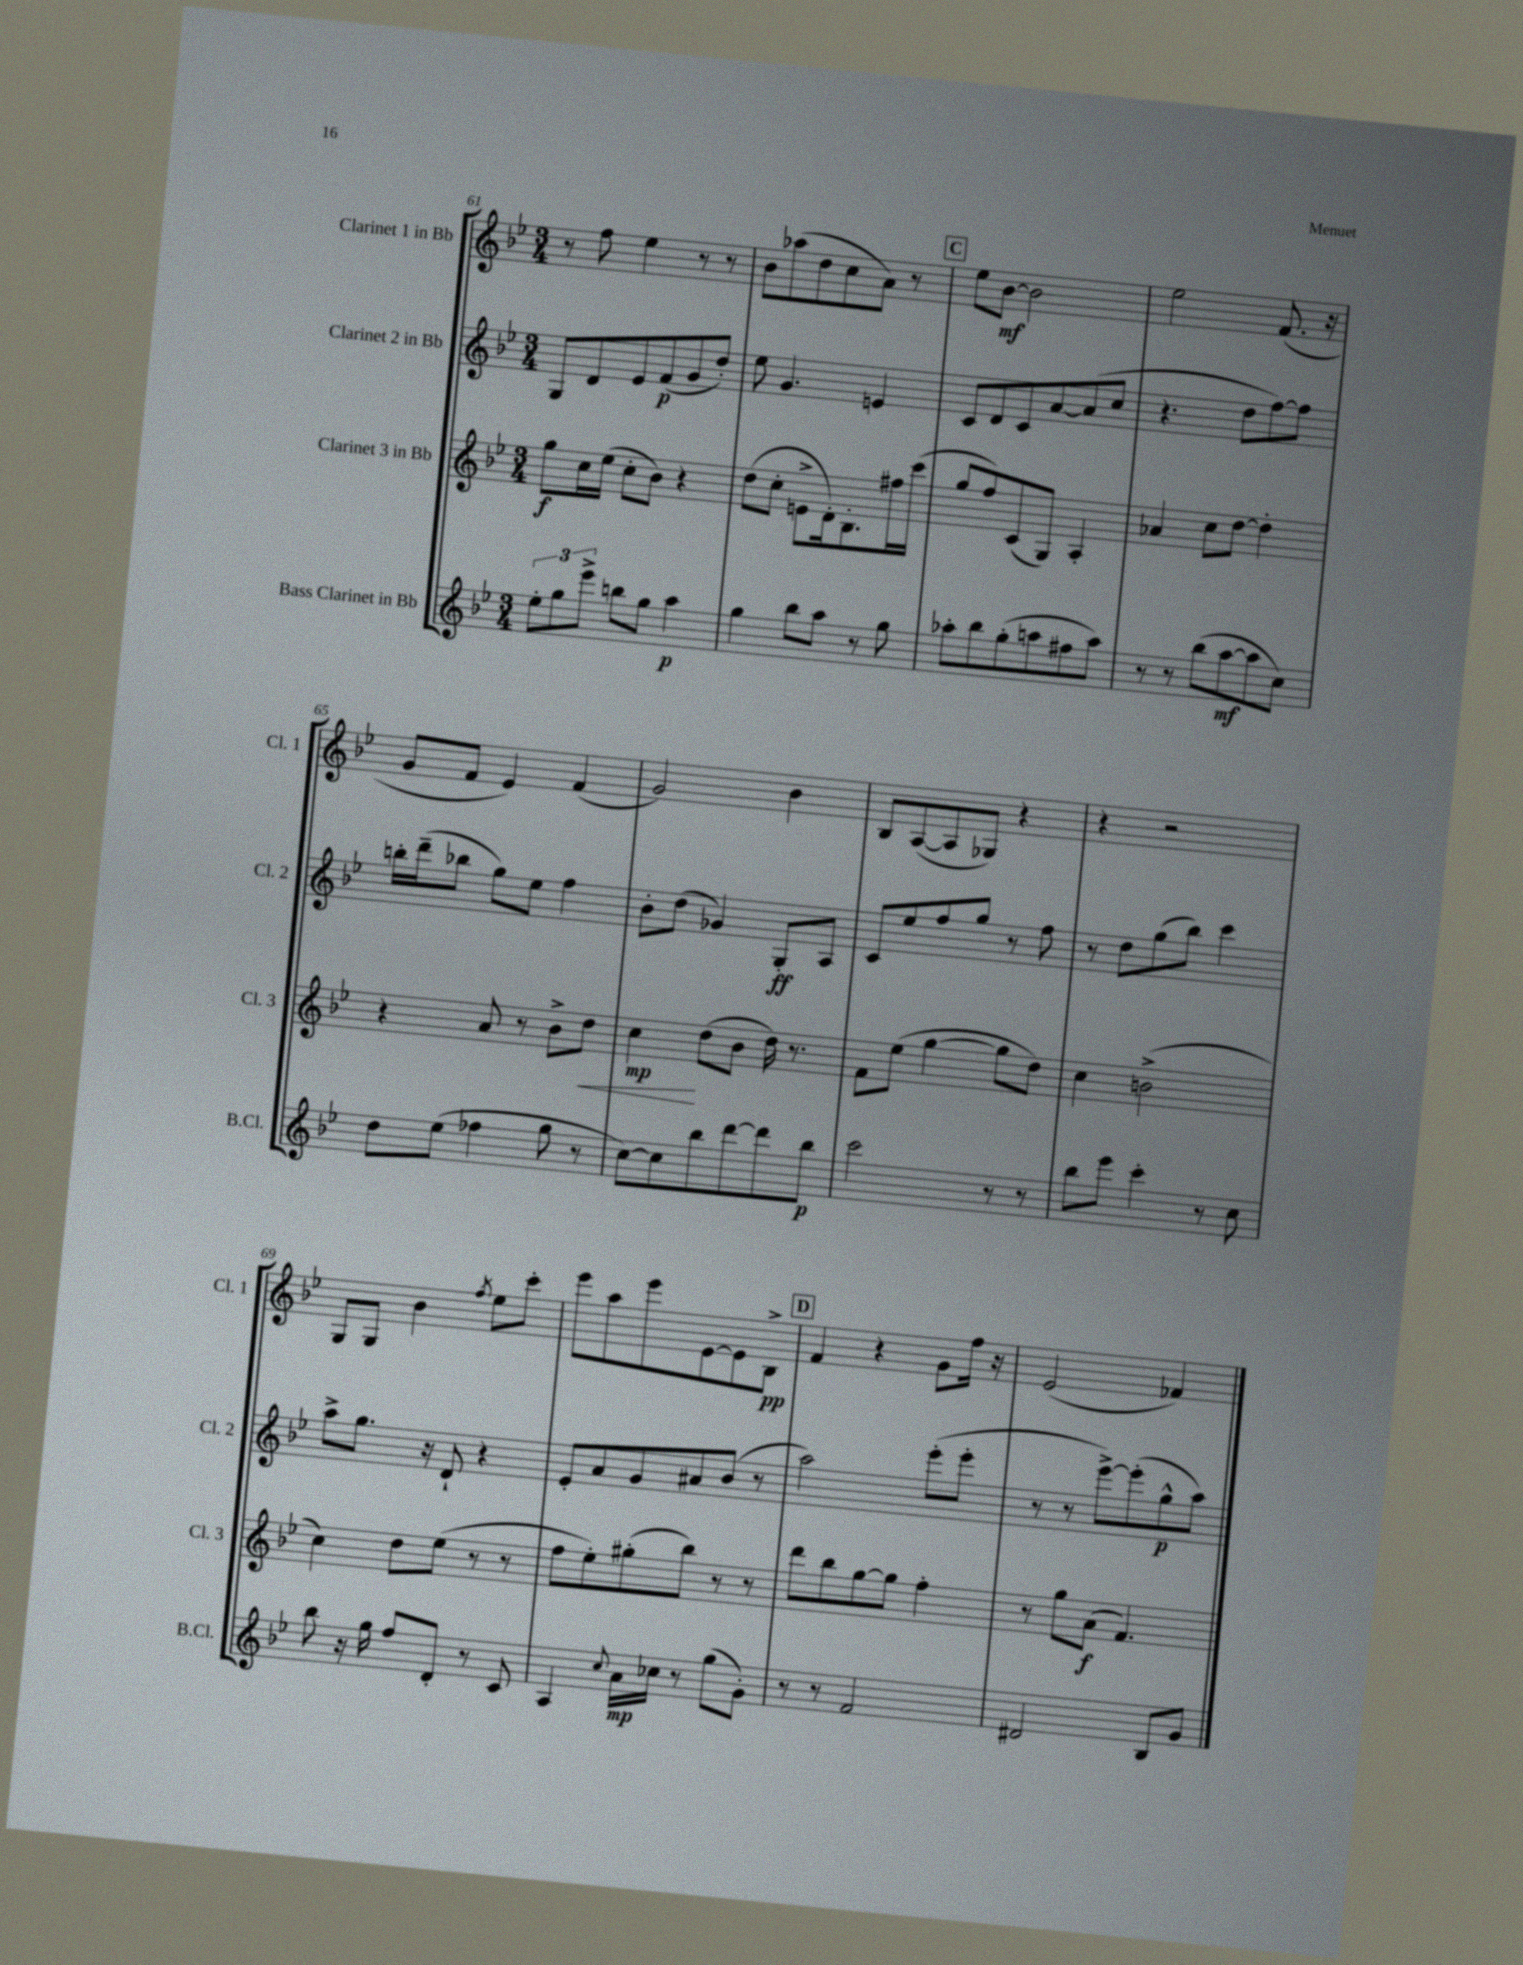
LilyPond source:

<<
\new StaffGroup <<
\new Staff = "s0" \with { instrumentName = "Clarinet 1 in Bb" shortInstrumentName = "Cl. 1" } {
    \clef treble \key bes \major \numericTimeSignature \time 3/4
    r8 f''8 ees''4 r8 r8 |
    bes'8 aes''8( d''8 c''8 a'8) r8 |
    \mark \markup { \box "C" } ees''8 bes'8~\mf bes'2 |
    ees''2 f'8.( r16 |
    g'8 f'8 ees'4) f'4( |
    g'2) bes'4 |
    bes8 a8~( a8 ges8) r4 |
    r4 r2 |
    g8 g8 bes'4 \acciaccatura { f''8 } ees''8 c'''8-. |
    ees'''8 a''8 ees'''8 ees'8~ ees'8 bes8->\pp |
    \mark \markup { \box "D" } f'4 r4 g'8 f''16 r16 |
    ees'2( fes'4) \bar "|." |
}
\new Staff = "s1" \with { instrumentName = "Clarinet 2 in Bb" shortInstrumentName = "Cl. 2" } {
    \clef treble \key bes \major \numericTimeSignature \time 3/4
    g8 d'8 ees'8 f'8\p( g'8 d''8-.) |
    ees''8 g'4. e'4 |
    \mark \markup { \box "C" } c'8 d'8 c'8 a'8~ a'8( c''8 |
    r4. d''8 f''8~) f''8 |
    b''16-. d'''16--( bes''8 g''8) ees''8 f''4 |
    bes'8-. d''8( ges'4) g8-.\ff a8 |
    c'8 ees''8 f''8 g''8 r8 f''8 |
    r8 d''8 g''8( bes''8) c'''4 |
    a''8-> g''8. r16 d'8-! r4 |
    ees'8-. a'8 g'8 ais'8 bes'8( r8 |
    \mark \markup { \box "D" } a''2) ees'''8-.( ees'''8-. |
    r8 r8 ees'''8~->) ees'''8-.( g''8-^\p a''8) \bar "|." |
}
\new Staff = "s2" \with { instrumentName = "Clarinet 3 in Bb" shortInstrumentName = "Cl. 3" } {
    \clef treble \key bes \major \numericTimeSignature \time 3/4
    g''8\f c''16 ees''16( c''8-. bes'8) r4 |
    d''8( c''8-. e'8-> d'16-.) bes8.-. fis''16 c'''16( |
    \mark \markup { \box "C" } g''8 f''8) c'8( g8) a4-. |
    aes'4 c''8 d''8~ d''4-. |
    r4 a'8 r8 bes'8-> d''8\< |
    c''4\mp\! d''8( bes'8 d''16) r8. |
    f'8 ees''8( g''4~ g''8 d''8) |
    c''4 b'2->( |
    c''4) d''8 ees''8( r8 r8 |
    f''8 ees''8-.) gis''8-.( bes''8) r8 r8 |
    \mark \markup { \box "D" } d'''8 bes''8 g''8~ g''8 f''4-. |
    r8 g''8 a'8\f( f'4.) \bar "|." |
}
\new Staff = "s3" \with { instrumentName = "Bass Clarinet in Bb" shortInstrumentName = "B.Cl." } {
    \clef treble \key bes \major \numericTimeSignature \time 3/4
    \tuplet 3/2 { ees''8-. g''8 ees'''8-> } b''8 g''8 a''4\p |
    g''4 bes''8 a''8 r8 g''8 |
    \mark \markup { \box "C" } aes''8-. bes''8 g''8-.( a''8 fis''8 a''8) |
    r8 r8 bes''8( a''8~\mf a''8 c''8) |
    d''8 ees''8( fes''4 g''8 r8 |
    c''8~) c''8 bes''8 d'''8~ d'''8 bes''8\p |
    c'''2 r8 r8 |
    bes''8 ees'''8 c'''4-. r8 c''8 |
    bes''8 r16 g''16 f''8 d'8-. r8 c'8 |
    a4 \appoggiatura { c''8 } a'16\mp ces''16 r8 g''8( g'8-.) |
    \mark \markup { \box "D" } r8 r8 f'2 |
    dis'2 bes8 g'8 \bar "|." |
}
>>
>>
\layout { \context { \Score currentBarNumber = #61 } }
